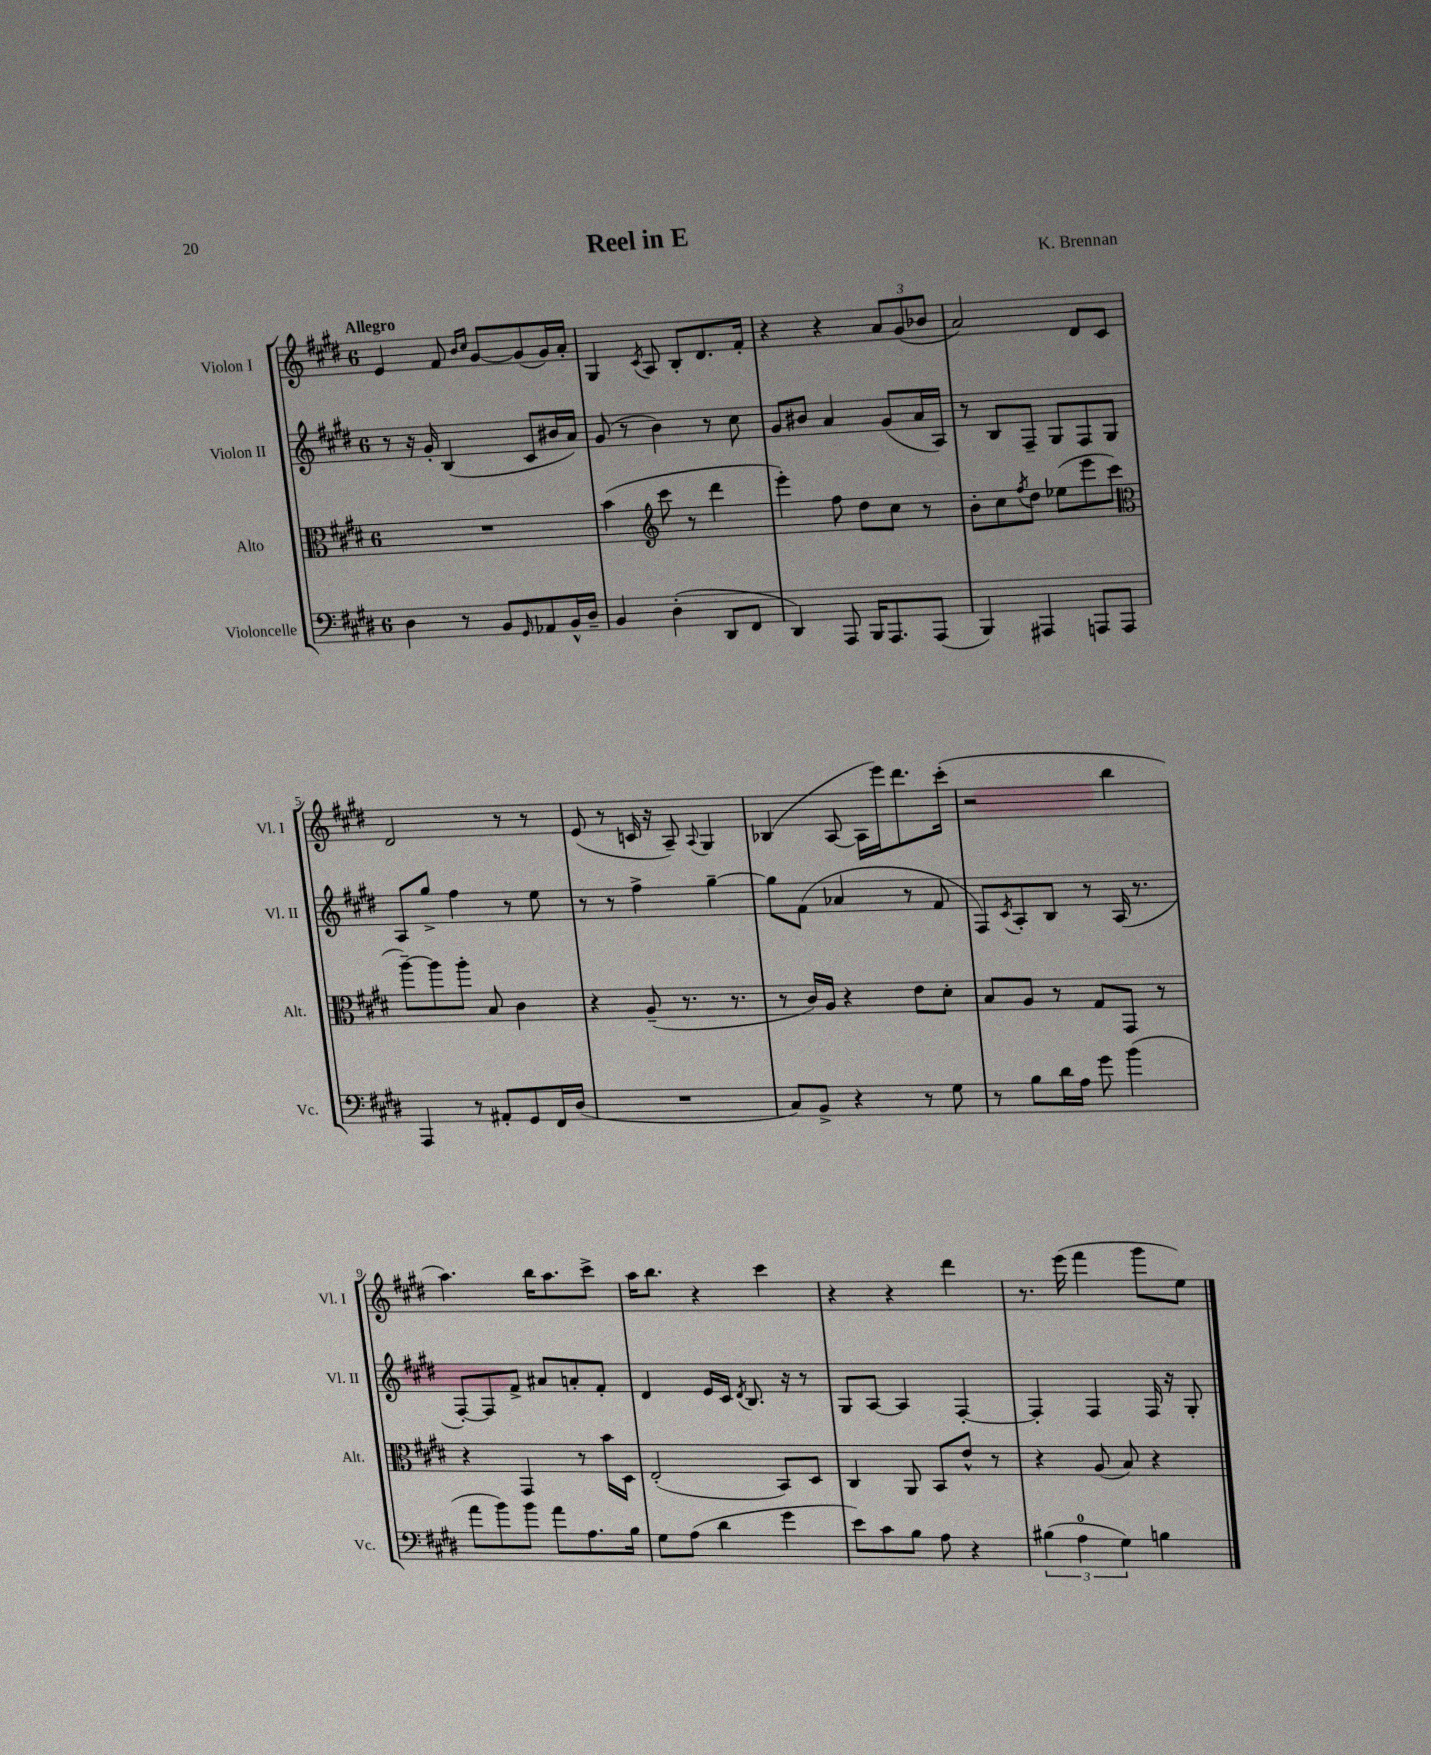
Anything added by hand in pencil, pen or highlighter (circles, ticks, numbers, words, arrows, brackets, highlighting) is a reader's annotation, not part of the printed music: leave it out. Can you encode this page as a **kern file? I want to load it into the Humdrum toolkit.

**kern	**kern	**kern	**kern
*staff4	*staff3	*staff2	*staff1
*clefF4	*clefC3	*clefG2	*clefG2
*k[f#c#g#d#]	*k[f#c#g#d#]	*k[f#c#g#d#]	*k[f#c#g#d#]
*M6/8	*M6/8	*M6/8	*M6/8
4D#\	2.r	8r	4e/
.	.	16r	.
.	.	16g#'/	.
8r	.	(4B/	8f#/
.	.	.	16qqb/LL
.	.	.	16qqcc#/JJ
8BB/L	.	.	[8g#/L
16qqGG#/	.	.	.
8AA-/	.	8c#/L	(8g#/]
16BB^^/L	.	16b#/L	16g#/L)
16D#~/JJ	.	16a/JJ)	16a'/JJ
=	=	=	=
4BB/	(4b\	(8g#/	4G#/
.	.	8r	.
*	*clefG2	*	*
.	.	.	8qc#/
(4D#'\	8ccc#\	4b\)	8A/
.	8r	.	8B'/L
8DD#/L	4ddd#\	8r	8.d#/
8FF#/J	.	8cc#\	.
.	.	.	16f#'/Jk
=	=	=	=
4DD#/)	4eee'\)	8g#/L	4r
.	.	8b#/J	.
8AAA/	8ff#\	4a/	4r
16BBB/LK	8dd#\L	.	.
8.AAA/	.	.	.
.	8cc#\J	(8g#/L	12a/L
.	.	.	(12g#/
(8AAA/J	8r	16a/L	.
.	.	.	12b-/J
.	.	16A/JJ)	.
=	=	=	=
4BBB/)	8b'\L	8r	2a/)
.	8cc#\	8B/L	.
.	8qff#/	.	.
4AAA#/	8dd#\J	8F#~/J	.
.	(8ee-\L	8G#/L	.
8AAA/L	8eee\	8F#/	8d#/L
8AAA/J	8ccc#\J	8G#/J	8c#/J
=	=	=	=
*	*clefC3	*	*
4AAA/	[8aa~\L)	8A/L	2d#/
.	8aa\]	8gg#^/J	.
8r	8aa'\J	4ff#\	.
8AA#'/L	8B/	.	.
8GG#/	4c#\	8r	8r
16FF#/L	.	8ee\	8r
(16D#/JJ	.	.	.
=	=	=	=
2.r	4r	8r	(8e/
.	.	8r	8r
.	(8A~/	4ff#^\	16c/
.	.	.	16r
.	8.r	.	8A~/)
.	.	.	8qqA/
.	.	[4gg#~\	4G#/
.	8.r	.	.
=	=	=	=
8C#/L)	8r	8gg#\]L	(4B-/
8BB^/J	16c#/LL)	(8f#\J	.
.	16A/JJ	.	.
4r	4r	4a-/	[8A/
.	.	.	16A\]LL
.	.	.	16eee\J)
8r	8e\L	8r	8.ddd#\
8G#\	8d#'\J	8f#/	.
.	.	.	(16ccc#'\Jk
=	=	=	=
8r	8B/L	8F#/L)	2r
.	.	8qc#/	.
8B\L	8A/J	8A'/	.
16d#\L	8r	8B/J	.
16A\JJ	.	.	.
8g#\	8G#/L	8r	.
(4b\	8GG#/J	(16A/	4bb\
.	.	8.r	.
.	8r	.	.
=	=	=	=
8a\L	4r	[8F#'/L)	4.aa\)
8b\)	.	8F#/]	.
8b\J	4GG#/	8f#^/J	.
8a\L	.	8a#/L	16bb\LK
.	.	.	8.aa\
8.A\	8r	8a'/	.
.	16b\LL	8f#'/J	8ccc#^\J
16B\Jk	16D#\JJ	.	.
=	=	=	=
8G#\L	(2E'/	4d#/	16aa\LK
.	.	.	8.bb\J
(8A\J	.	.	.
4d#\	.	16e/LL	4r
.	.	16c#/JJ	.
.	.	8qd#/	.
.	.	8.B/	.
4g#\	8BB/L)	.	4ccc#\
.	.	16r	.
.	8D#/J	8r	.
=	=	=	=
8e\L)	4C#/	8G#/L	4r
8c#\	.	[8A/J	.
8B\J	8AA/	4A/]	4r
8A\	8BB/L	.	.
4r	8e^^/J	[4F#'/	4ddd#\
.	8r	.	.
=	=	=	=
(6B#\	4r	4F#'/]	8.r
6A\	.	.	.
.	.	.	(16eee\
.	(8A/	4F#/	4fff#\
6G#\)	.	.	.
.	8B/)	.	.
4B\	4r	16F#/	8ggg#\L
.	.	16r	.
.	.	8G#'/	8ee\J)
==	==	==	==
*-	*-	*-	*-
